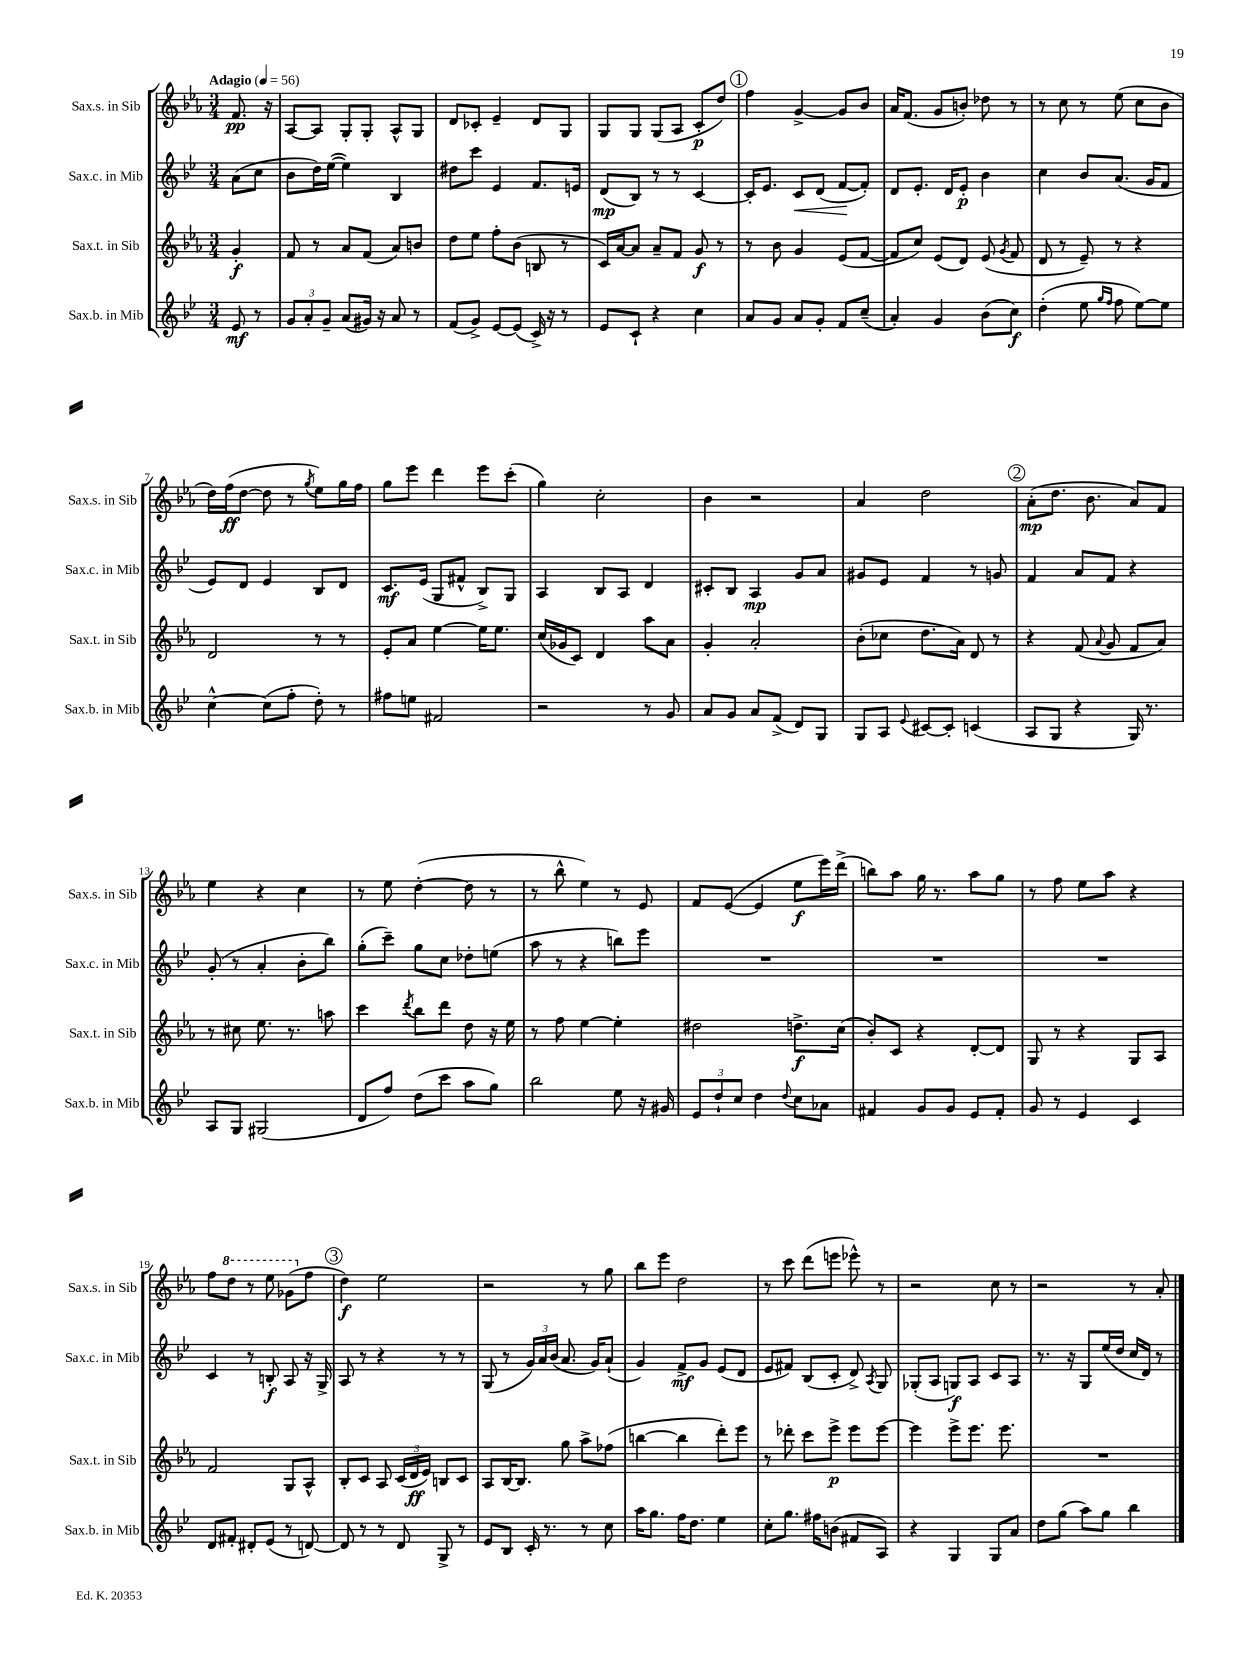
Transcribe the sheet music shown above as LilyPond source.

<<
\new StaffGroup <<
\new Staff = "s0" \with { instrumentName = "Sax.s. in Sib" shortInstrumentName = "Sax.s. in Sib" } {
    \clef treble \key ees \major \numericTimeSignature \time 3/4 \partial 4 \tempo "Adagio" 4 = 56
    \autoBeamOff f'8.\pp r16 |
    aes8[~ aes8] g8[-. g8]-. aes8[-^ g8] |
    d'8[ ces'8]-. ees'4-- d'8[ g8] |
    g8[ g8] g8[( aes8] c'8[-.\p d''8]) |
    \mark \markup { \circle "1" } f''4 g'4~-> g'8[ bes'8] |
    aes'16[ f'8.]( g'8[ b'8]-.) des''8 r8 |
    r8 c''8 r8 ees''8( c''8[ bes'8] |
    d''16[) f''16\ff( d''8]~ d''8 r8 \acciaccatura { g''8 } ees''8[) g''16 f''16] |
    g''8[ ees'''8] d'''4 ees'''8[ c'''8]-.( |
    g''4) c''2-. |
    bes'4 r2 |
    aes'4 d''2 |
    \mark \markup { \circle "2" } aes'8[-.\mp( d''8.] bes'8. aes'8[) f'8] |
    ees''4 r4 c''4 |
    r8 ees''8 d''4~-.( d''8 r8 |
    r8 bes''8-^ ees''4) r8 ees'8 |
    f'8[ ees'8]~( ees'4 ees''8[\f ees'''16) d'''16]->( |
    b''8[) aes''8] g''16 r8. aes''8[ g''8] |
    r8 f''8 ees''8[ aes''8] r4 |
    f''8[ \ottava #1 d'''8] r8 ees'''8 ges''8[( \ottava #0 f''8] |
    \mark \markup { \circle "3" } d''4\f) ees''2 |
    r2 r8 g''8 |
    bes''8[ ees'''8] d''2 |
    r8 c'''8 d'''8[( e'''8] ees'''8-^) r8 |
    r2 c''8 r8 |
    r2 r8 aes'8-. \bar "|." |
}
\new Staff = "s1" \with { instrumentName = "Sax.c. in Mib" shortInstrumentName = "Sax.c. in Mib" } {
    \clef treble \key bes \major \numericTimeSignature \time 3/4 \partial 4
    \autoBeamOff a'8[( c''8] |
    bes'8[ d''16) ees''16]~( ees''4) bes4 |
    dis''8[ c'''8] ees'4 f'8.[ e'16] |
    d'8[\mp( bes8]) r8 r8 c'4~ |
    \mark \markup { \circle "1" } c'16[-. ees'8.] c'8[\< d'8]( f'8[~\! f'8]-.) |
    d'8[ ees'8.]-. d'16[ ees'8]-.\p bes'4 |
    c''4 bes'8[ a'8.]( g'16[ f'8] |
    ees'8[) d'8] ees'4 bes8[ d'8] |
    c'8.[\mf ees'16]( g8[ fis'8]-^ bes8[->) g8] |
    a4 bes8[ a8] d'4 |
    cis'8[-. bes8] a4\mp g'8[ a'8] |
    gis'8[ ees'8] f'4 r8 g'8 |
    \mark \markup { \circle "2" } f'4 a'8[ f'8] r4 |
    g'8-.( r8 a'4-. bes'8[-. bes''8]) |
    g''8[-.( c'''8]--) g''8[ c''8] des''8[-. e''8]( |
    a''8 r8 r4 b''8[) ees'''8] |
    R2. |
    R2. |
    R2. |
    c'4 r8 b8-.\f a8 r16 g16-> |
    \mark \markup { \circle "3" } a8 r8 r4 r8 r8 |
    g8( r8 \tuplet 3/2 { g'16[) a'16 bes'16]( } a'8. g'16[) a'8]-!( |
    g'4) f'8[->\mf g'8] ees'8[( d'8] |
    ees'8[ fis'8]) bes8[( c'8]-. d'8->) \acciaccatura { a8 } g8 |
    ges8[-.( a8] g8[\f) a8] c'8[ a8] |
    r8. r16 g8[ ees''16( d''16] c''16[ d'16]) r8 \bar "|." |
}
\new Staff = "s2" \with { instrumentName = "Sax.t. in Sib" shortInstrumentName = "Sax.t. in Sib" } {
    \clef treble \key ees \major \numericTimeSignature \time 3/4 \partial 4
    \autoBeamOff g'4-.\f |
    f'8 r8 aes'8[ f'8]( aes'8[) b'8] |
    d''8[ ees''8] f''8[-. bes'8]( b8 r8 |
    c'16[) aes'16~ aes'8] aes'8[-- f'8] g'8\f r8 |
    \mark \markup { \circle "1" } r8 bes'8 g'4 ees'8[( f'8]~ |
    f'8[ c''8]) ees'8[( d'8]) ees'8( \acciaccatura { g'8 } f'8 |
    d'8 r8 ees'8--) r8 r4 |
    d'2 r8 r8 |
    ees'8[-. aes'8] ees''4~ ees''16[ ees''8.] |
    c''16[( ges'16 c'8]) d'4 aes''8[ aes'8] |
    g'4-. aes'2-. |
    bes'8[-.( ces''8] d''8.[ aes'16]) d'8 r8 |
    \mark \markup { \circle "2" } r4 f'8( \appoggiatura { aes'8 } g'8 f'8[ aes'8]) |
    r8 cis''8 ees''8. r8. a''8 |
    c'''4 \acciaccatura { d'''8 } bes''8[ d'''8] d''8 r16 ees''16 |
    r8 f''8 ees''4~ ees''4-. |
    dis''2 d''8.[->\f c''16]( |
    bes'8[-.) c'8] r4 d'8[~-. d'8] |
    g8 r8 r4 g8[ aes8] |
    f'2 g8[ aes8]-^ |
    \mark \markup { \circle "3" } bes8[-. c'8] aes8 \tuplet 3/2 { c'16[( d'16\ff ees'16]) } b8[ c'8] |
    aes8[ bes16~ bes8.] g''8 aes''8[-> fes''8]( |
    b''4~ b''4 d'''8[-.) ees'''8] |
    r8 des'''8-. c'''8[ ees'''8]->\p ees'''8[ ees'''8]~ |
    ees'''4 ees'''8[-> ees'''8.] ees'''8. |
    R2. \bar "|." |
}
\new Staff = "s3" \with { instrumentName = "Sax.b. in Mib" shortInstrumentName = "Sax.b. in Mib" } {
    \clef treble \key bes \major \numericTimeSignature \time 3/4 \partial 4
    \autoBeamOff ees'8\mf r8 |
    \tuplet 3/2 { g'8[ a'8-. g'8]-- } a'8[( gis'16]) r16 a'8 r8 |
    f'8[( g'8]->) ees'8[~ ees'8]( c'16->) r16 r8 |
    ees'8[ c'8]-! r4 c''4 |
    \mark \markup { \circle "1" } a'8[ g'8] a'8[ g'8]-. f'8[ c''8]--( |
    a'4-.) g'4 bes'8[( c''8]\f) |
    d''4-.( ees''8 \grace { g''16[ f''16] } f''8 ees''8[~) ees''8] |
    c''4~-^ c''8[( f''8]-. d''8-.) r8 |
    fis''8[ e''8] fis'2 |
    r2 r8 g'8 |
    a'8[ g'8] a'8[ f'8]->( d'8[) g8] |
    g8[ a8] \appoggiatura { ees'8 } cis'8[~ cis'8]-. c'4( |
    \mark \markup { \circle "2" } a8[ g8] r4 g16) r8. |
    a8[ g8] gis2( |
    d'8[ f''8]) d''8[( c'''8] a''8[ g''8]) |
    bes''2 ees''8 r16 gis'16 |
    \tuplet 3/2 { ees'8[ d''8-! c''8] } d''4 \appoggiatura { d''8 } c''8[ aes'8] |
    fis'4 g'8[ g'8] ees'8[ fis'8]-. |
    g'8 r8 ees'4 c'4 |
    d'8[ fis'8]-. dis'8[-. ees'8]( r8 d'8~) |
    \mark \markup { \circle "3" } d'8 r8 r8 d'8 g8-> r8 |
    ees'8[ bes8] c'16-. r8. r8 c''8 |
    a''16[ g''8.] f''16[ d''8.] ees''4 |
    c''8[-. g''8.] fis''16[ b'8]( fis'8[ a8]) |
    r4 g4 g8[ a'8] |
    d''8[ g''8]( a''8[) g''8] bes''4 \bar "|." |
}
>>
>>
